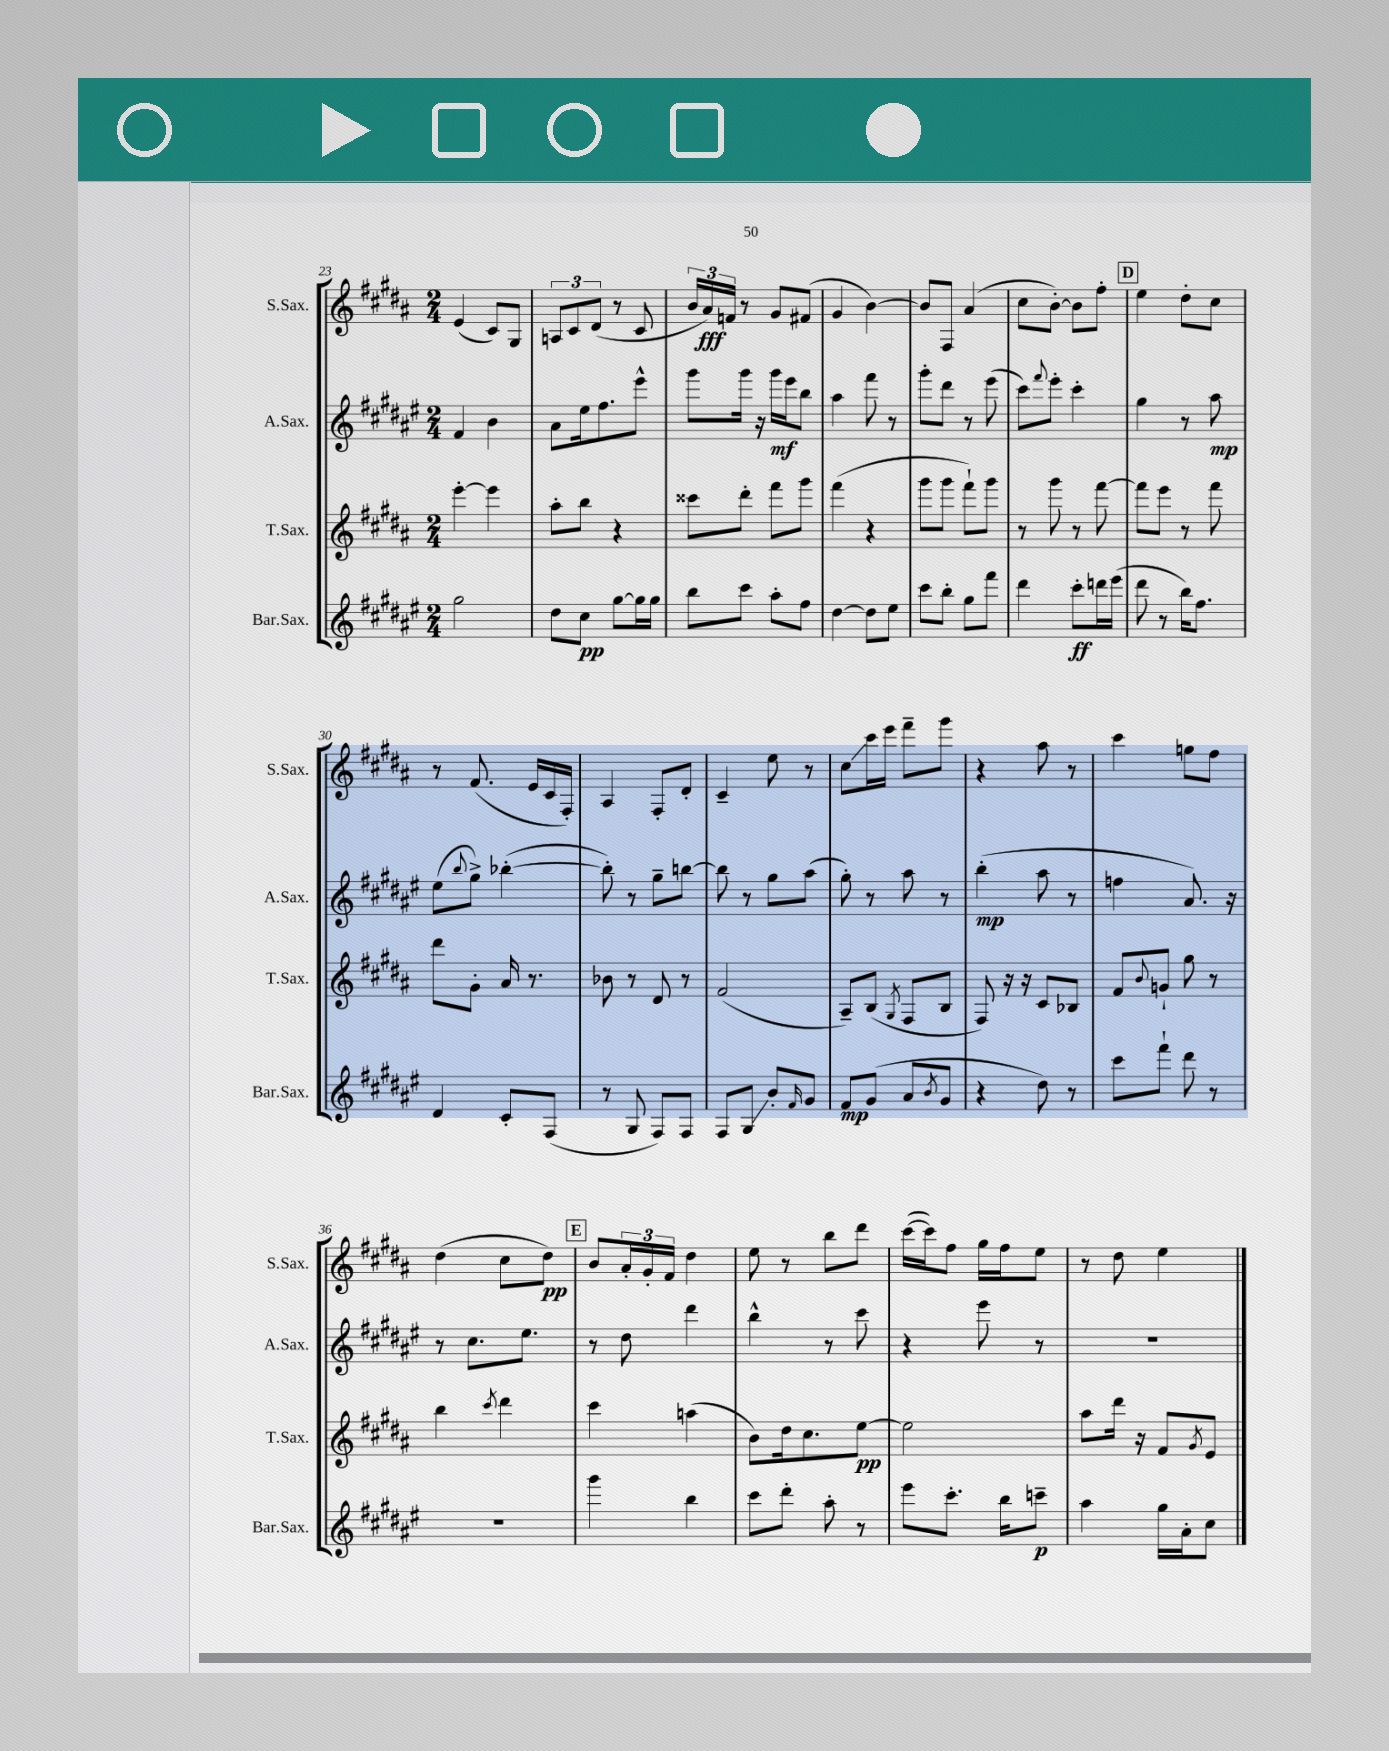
<<
\new StaffGroup <<
\new Staff = "s0" \with { instrumentName = "S.Sax." shortInstrumentName = "S.Sax." } {
    \clef treble \key b \major \numericTimeSignature \time 2/4
    e'4( cis'8) gis8 |
    \tuplet 3/2 { a8 cis'8 dis'8( } r8 cis'8 |
    \tuplet 3/2 { b'16 ais'16\fff) f'16 } r8 gis'8 fis'8( |
    gis'4 b'4~) |
    b'8 fis8 ais'4( |
    cis''8 b'8~-.) b'8 fis''8-. |
    \mark \markup { \box "D" } e''4 dis''8-. cis''8 |
    r8 fis'8.( e'16 cis'16 fis16-.) |
    ais4 fis8-. dis'8-. |
    cis'4-- e''8 r8 |
    cis''8\glissando cis'''16 e'''16 fis'''8-- gis'''8 |
    r4 ais''8 r8 |
    cis'''4 g''8 fis''8 |
    dis''4( cis''8 dis''8\pp) |
    \mark \markup { \box "E" } b'8 \tuplet 3/2 { ais'16-. gis'16-. fis'16 } dis''4 |
    e''8 r8 b''8 dis'''8 |
    cis'''16~( cis'''16) fis''8 gis''16 fis''16 e''8 |
    r8 dis''8 e''4 \bar "|." |
}
\new Staff = "s1" \with { instrumentName = "A.Sax." shortInstrumentName = "A.Sax." } {
    \clef treble \key fis \major \numericTimeSignature \time 2/4
    fis'4 b'4 |
    ais'8 eis''16 fis''8. eis'''8-^ |
    gis'''8 gis'''16 r16 gis'''16\mf eis'''16 b''8 |
    ais''4 fis'''8 r8 |
    gis'''8-. dis'''8 r8 eis'''8( |
    cis'''8) \appoggiatura { fis'''8 } eis'''8-. cis'''4-. |
    \mark \markup { \box "D" } gis''4 r8 ais''8\mp |
    eis''8( \appoggiatura { b''8 } gis''8->) bes''4~-.( |
    bes''8-.) r8 gis''8-- b''8~ |
    b''8 r8 gis''8 ais''8( |
    gis''8-.) r8 ais''8 r8 |
    b''4-.\mp( ais''8 r8 |
    f''4 ais'8.) r16 |
    r8 cis''8. eis''8. |
    \mark \markup { \box "E" } r8 dis''8 dis'''4 |
    b''4-^ r8 cis'''8 |
    r4 eis'''8 r8 |
    r2 \bar "|." |
}
\new Staff = "s2" \with { instrumentName = "T.Sax." shortInstrumentName = "T.Sax." } {
    \clef treble \key b \major \numericTimeSignature \time 2/4
    e'''4~-. e'''4 |
    ais''8-. b''8 r4 |
    cisis'''8 dis'''8-. fis'''8 gis'''8 |
    fis'''4( r4 |
    gis'''8 gis'''8 fis'''8-!) gis'''8 |
    r8 gis'''8 r8 fis'''8~ |
    \mark \markup { \box "D" } fis'''8 e'''8 r8 fis'''8 |
    dis'''8 gis'8-. ais'16 r8. |
    bes'8 r8 dis'8 r8 |
    fis'2( |
    ais8--) b8( \acciaccatura { gis8 } fis8 b8 |
    fis8) r16 r16 cis'8 bes8 |
    fis'8 \appoggiatura { b'8 } g'8-! gis''8 r8 |
    b''4 \acciaccatura { cis'''8 } dis'''4 |
    \mark \markup { \box "E" } cis'''4 a''4( |
    b'8) dis''16 cis''8. e''8~\pp |
    e''2 |
    ais''8 dis'''16 r16 fis'8 \acciaccatura { gis'8 } e'8 \bar "|." |
}
\new Staff = "s3" \with { instrumentName = "Bar.Sax." shortInstrumentName = "Bar.Sax." } {
    \clef treble \key fis \major \numericTimeSignature \time 2/4
    gis''2 |
    dis''8 cis''8\pp gis''8~ gis''16 gis''16 |
    b''8 cis'''8 ais''8-. fis''8 |
    dis''4~ dis''8 eis''8 |
    cis'''8 b''8-. gis''8 fis'''8 |
    dis'''4 cis'''8-.\ff d'''16 eis'''16( |
    \mark \markup { \box "D" } dis'''8 r8 b''16) fis''8. |
    dis'4 cis'8-. fis8( |
    r8 gis8 fis8) fis8 |
    fis8 gis8\glissando b'8-. \grace { fis'16 } gis'8 |
    fis'8\mp gis'8( ais'8 \acciaccatura { b'8 } gis'8 |
    r4 dis''8) r8 |
    cis'''8 fis'''8-! dis'''8 r8 |
    r2 |
    \mark \markup { \box "E" } gis'''4 b''4 |
    cis'''8 dis'''8-. ais''8-. r8 |
    eis'''8 cis'''8.-. b''16 c'''8--\p |
    ais''4 gis''16 ais'16-. cis''8 \bar "|." |
}
>>
>>
\layout { \context { \Score currentBarNumber = #23 } }
